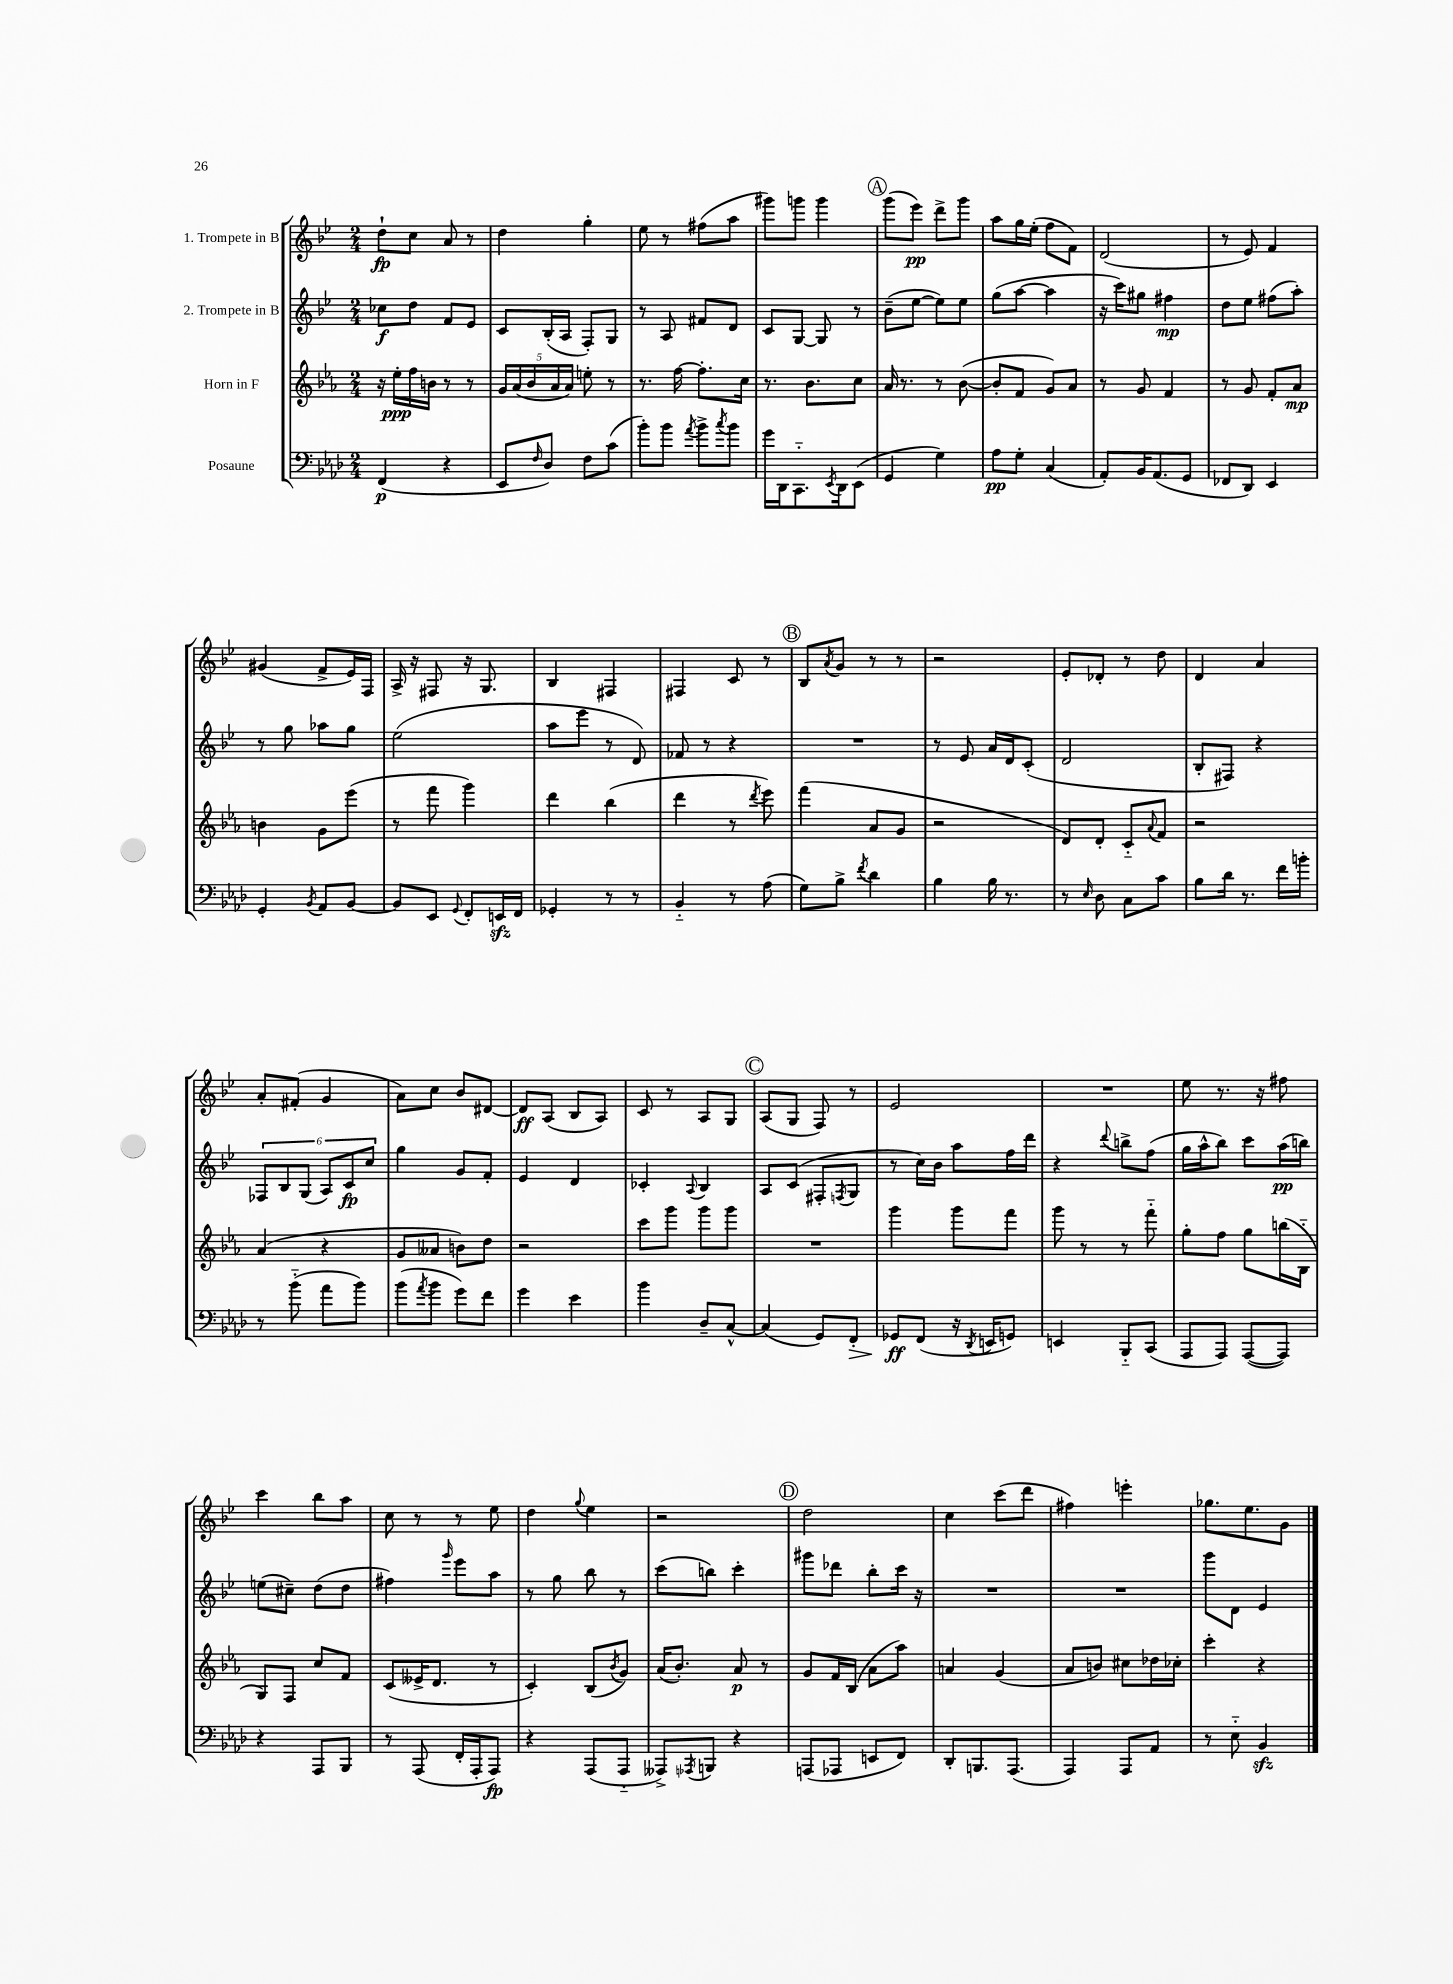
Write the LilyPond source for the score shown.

<<
\new StaffGroup <<
\new Staff = "s0" \with { instrumentName = "1. Trompete in B" } {
    \clef treble \key bes \major \numericTimeSignature \time 2/4
    d''8-!\fp c''8 a'8 r8 |
    d''4 g''4-. |
    ees''8 r8 fis''8( a''8 |
    gis'''8) g'''8 g'''4 |
    \mark \markup { \circle "A" } g'''8( ees'''8\pp) d'''8-> g'''8 |
    a''8 g''16 ees''16-.( f''8 f'8) |
    d'2( |
    r8 ees'8) f'4 |
    gis'4( f'8-> ees'16) f16 |
    a16-> r16 fis8 r16 g8. |
    bes4 fis4 |
    fis4 c'8 r8 |
    \mark \markup { \circle "B" } bes8 \acciaccatura { a'8 } g'8 r8 r8 |
    r2 |
    ees'8-. des'8-. r8 d''8 |
    d'4 a'4 |
    a'8-. fis'8-.( g'4 |
    a'8) c''8 bes'8 dis'8~ |
    dis'8\ff a8( bes8 a8) |
    c'8 r8 a8 g8 |
    \mark \markup { \circle "C" } a8( g8 f8) r8 |
    ees'2 |
    R2 |
    ees''8 r8. r16 fis''8 |
    c'''4 bes''8 a''8 |
    c''8 r8 r8 ees''8 |
    d''4 \appoggiatura { g''8 } ees''4 |
    r2 |
    \mark \markup { \circle "D" } d''2 |
    c''4 c'''8( d'''8 |
    fis''4) e'''4-. |
    ges''8. ees''8. g'8 \bar "|." |
}
\new Staff = "s1" \with { instrumentName = "2. Trompete in B" } {
    \clef treble \key bes \major \numericTimeSignature \time 2/4
    ces''8\f d''8 f'8 ees'8 |
    c'8 bes16-.( a16 f8-.) g8 |
    r8 a8 fis'8 d'8 |
    c'8 g8~ g8 r8 |
    \mark \markup { \circle "A" } bes'8--( ees''8~ ees''8) ees''8 |
    g''8( a''8~ a''4 |
    r16 c'''16) gis''8 fis''4\mp |
    d''8 ees''8 fis''8( a''8-.) |
    r8 g''8 aes''8 g''8 |
    ees''2( |
    a''8 ees'''8 r8 d'8) |
    fes'8 r8 r4 |
    \mark \markup { \circle "B" } R2 |
    r8 ees'8 a'16 d'16 c'8-.( |
    d'2 |
    bes8-. fis8) r4 |
    \tuplet 6/4 { fes8 bes8 g8( a8) c'8\fp c''8 } |
    g''4 g'8 f'8-. |
    ees'4 d'4 |
    ces'4-. \appoggiatura { a8 } bes4 |
    \mark \markup { \circle "C" } a8 c'8( fis8-. \acciaccatura { f8 } g8 |
    r8 c''16) bes'16 a''8 f''16 d'''16 |
    r4 \appoggiatura { d'''8 } b''8-> f''8( |
    g''16 a''16-^ bes''8) c'''8 a''16\pp( b''16) |
    e''8( cis''8--) d''8( d''8 |
    fis''4) \grace { g'''16 } ees'''8 a''8 |
    r8 g''8 bes''8 r8 |
    c'''8( b''8) c'''4-. |
    \mark \markup { \circle "D" } gis'''8 des'''8 bes''8-. c'''16 r16 |
    R2 |
    R2 |
    g'''8 d'8 ees'4 \bar "|." |
}
\new Staff = "s2" \with { instrumentName = "Horn in F" } {
    \clef treble \key ees \major \numericTimeSignature \time 2/4
    r16 ees''16-.\ppp f''16 b'16 r8 r8 |
    \tuplet 5/4 { g'16 aes'16( bes'16 aes'16 aes'16) } e''8-. r8 |
    r8. f''16~ f''8.-. c''16 |
    r8. bes'8. c''8 |
    \mark \markup { \circle "A" } aes'16 r8. r8 bes'8~( |
    bes'8-. f'8 g'8) aes'8 |
    r8 g'8 f'4 |
    r8 g'8 f'8-. aes'8\mp |
    b'4 g'8 ees'''8( |
    r8 f'''8 g'''4) |
    d'''4 bes''4( |
    d'''4 r8 \acciaccatura { d'''8 } ees'''8) |
    \mark \markup { \circle "B" } f'''4( aes'8 g'8 |
    r2 |
    d'8) d'8-. c'8-_ \appoggiatura { aes'8 } f'8 |
    r2 |
    aes'4( r4 |
    g'8 aeses'8 b'8) d''8 |
    r2 |
    c'''8 g'''8 g'''8 g'''8 |
    \mark \markup { \circle "C" } R2 |
    g'''4 g'''8 f'''8 |
    g'''8 r8 r8 f'''8-_ |
    g''8-. f''8 g''8 b''16( bes16-_ |
    g8) f8 c''8 f'8 |
    c'8( eeses'16-> d'8. r8 |
    c'4-.) bes8( \acciaccatura { bes'8 } g'8) |
    aes'16( bes'8.-.) aes'8\p r8 |
    \mark \markup { \circle "D" } g'8 f'16 bes16( aes'8 aes''8) |
    a'4 g'4( |
    aes'8 b'8) cis''8 des''16 ces''16-. |
    c'''4-. r4 \bar "|." |
}
\new Staff = "s3" \with { instrumentName = "Posaune" } {
    \clef bass \key aes \major \numericTimeSignature \time 2/4
    f,4\p( r4 |
    ees,8 \grace { f16 } des8) f8 c'8( |
    bes'8-.) bes'8 \acciaccatura { aes'8 } bes'8-> \acciaccatura { c''8 } bes'8 |
    g'16 des,16 c,8.-_ \acciaccatura { ees,8 } des,16 ees,8( |
    \mark \markup { \circle "A" } g,4 g4) |
    aes8\pp g8-. c4( |
    aes,8-.) bes,16 aes,8.( g,8 |
    fes,8 des,8) ees,4 |
    g,4-. \acciaccatura { bes,8 } aes,8 bes,8~ |
    bes,8 ees,8 \appoggiatura { g,8 } f,8-. e,16\sfz f,16 |
    ges,4-. r8 r8 |
    bes,4-_ r8 aes8( |
    \mark \markup { \circle "B" } g8) bes8-> \acciaccatura { f'8 } des'4 |
    bes4 bes16 r8. |
    r8 \grace { ees16 } des8 c8 c'8 |
    bes8 des'16 r8. f'16 b'16-. |
    r8 bes'8-_( aes'8 bes'8) |
    bes'8( \acciaccatura { aes'8 } bes'8 g'8) f'8 |
    g'4 ees'4 |
    bes'4 des8-- c8~-^ |
    \mark \markup { \circle "C" } c4( g,8) f,8-.\> |
    ges,8\ff\! f,8( r16 \acciaccatura { des,8 } e,16 g,8) |
    e,4 bes,,8-_ c,8( |
    aes,,8 aes,,8) aes,,8~( aes,,8) |
    r4 aes,,8 bes,,8 |
    r8 aes,,8( f,16-. aes,,16-. aes,,8\fp) |
    r4 aes,,8( aes,,8-_ |
    aeses,,8->) \acciaccatura { aes,,8 } b,,8 r4 |
    \mark \markup { \circle "D" } a,,8( aes,,8 e,8 f,8) |
    des,8-. b,,8. aes,,8.( |
    aes,,4) aes,,8 aes,8 |
    r8 ees8-_ bes,4\sfz \bar "|." |
}
>>
>>
\layout { \context { \Score \remove "Bar_number_engraver" } }
